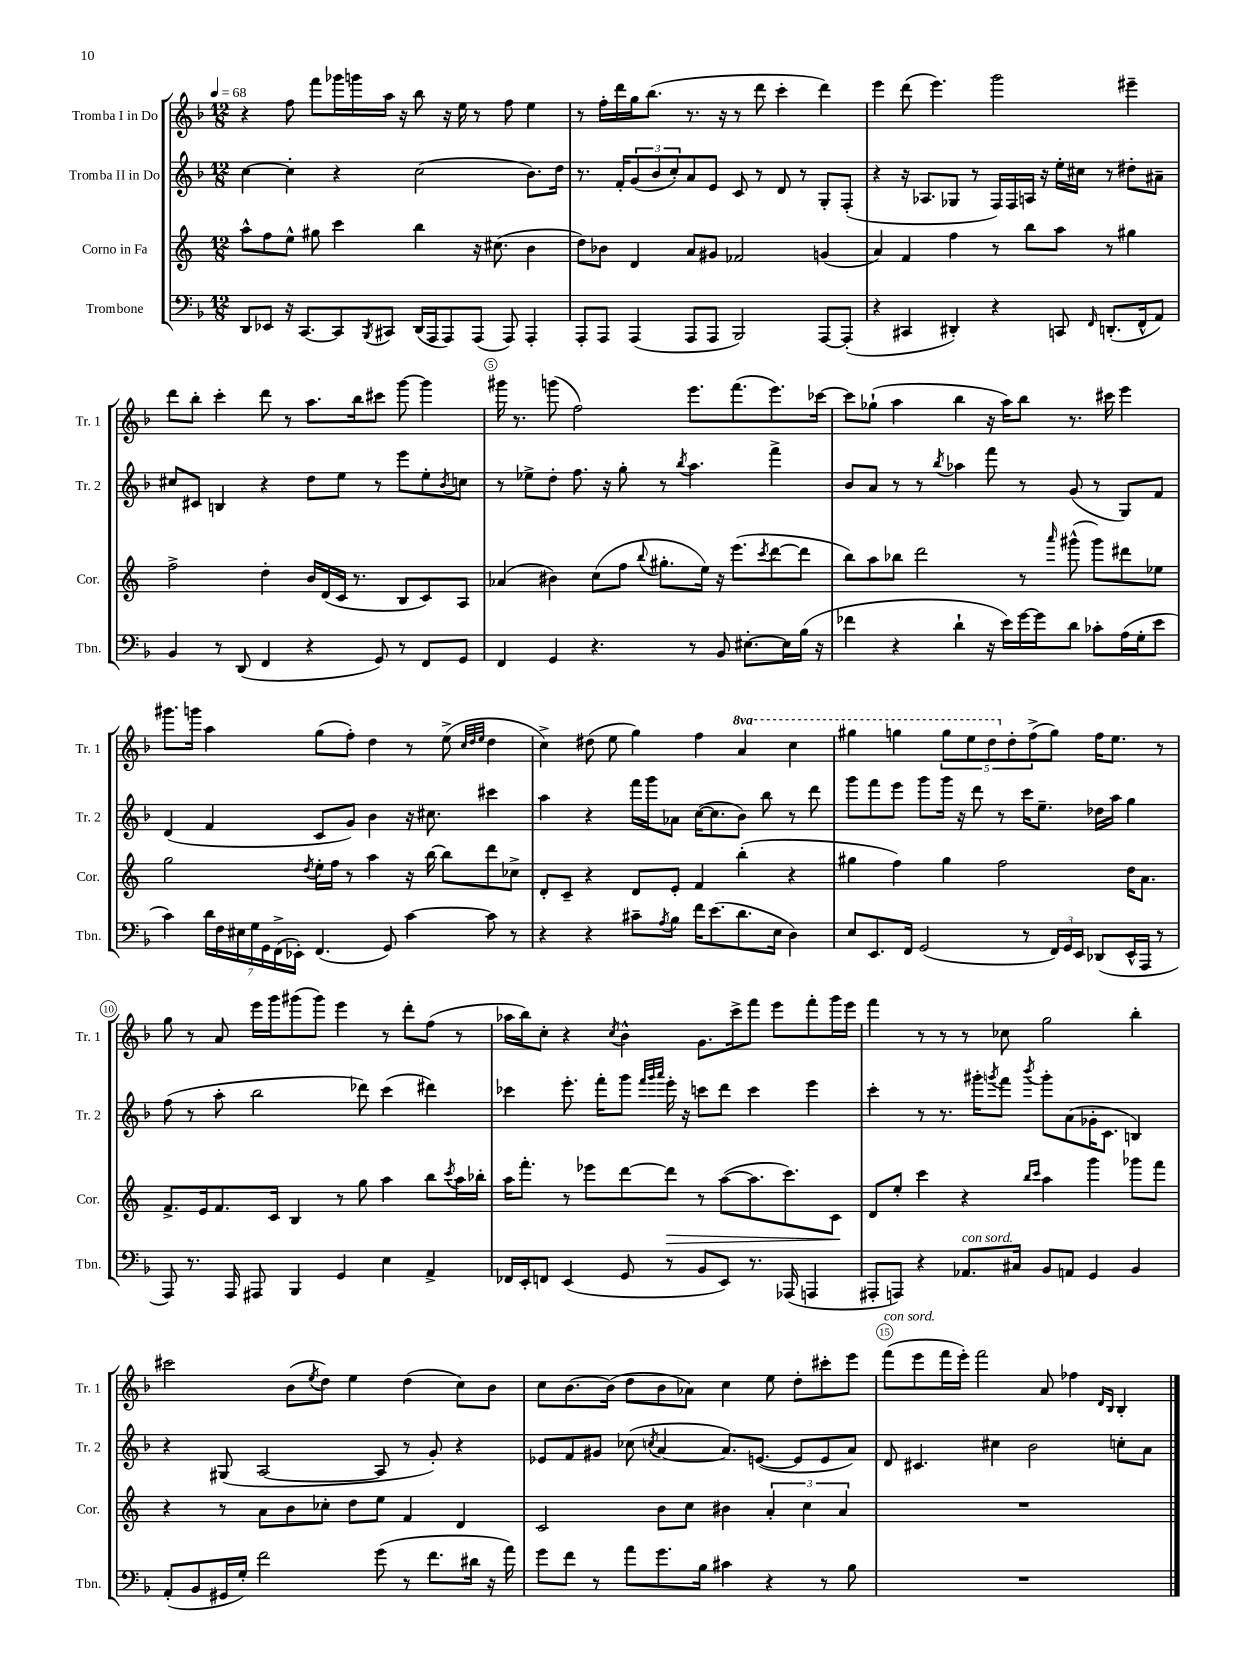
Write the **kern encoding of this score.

**kern	**kern	**kern	**kern
*staff4	*staff3	*staff2	*staff1
*clefF4	*clefG2	*clefG2	*clefG2
*k[b-]	*k[]	*k[b-]	*k[b-]
*M12/8	*M12/8	*M12/8	*M12/8
*MM68	*MM68	*MM68	*MM68
8DD/L	8aa^^\L	[4cc\	4r
8EE-/J	8ff\	.	.
16r	8ee^^\J	4cc'\]	8ff\
[8.CC/L	.	.	.
.	8gg#\	.	8fff\L
8CC/]	4ccc\	4r	16ggg-\L
.	.	.	16ggg\
8qBBB-/	.	.	.
8CC#/J	.	.	16aa\JJ
.	.	.	16r
(16DD/LL	4bb\	(2cc\	8bb-\
16AAA/J	.	.	.
8AAA/)	.	.	16r
.	.	.	16ee\
(8AAA/J	16r	.	8r
.	(8.cc#\	.	.
8AAA/)	.	.	8ff\
4AAA'/	4b\	8.b-\L)	4ee\
.	.	16dd\Jk	.
=	=	=	=
8AAA'/L	8dd\L)	8.r	8r
8AAA/J	8b-\J	.	16ff'\LL
.	.	16f'/LK	16ddd\
(4AAA/	4d/	(12g/	16gg\J
.	.	.	(8.bb-\J
.	.	12b-/	.
.	.	12cc'/)	.
8AAA/L	8a/L	8a/	8.r
8AAA/J	8g#/J	8e/J	.
.	.	.	16r
2BBB-/)	2f-/	8c/	8r
.	.	8r	8ddd\
.	.	8d/	4ccc'\
.	.	8r	.
[8AAA/L	(4g/	8G'/L	4ddd\)
(8AAA'/]J	.	(8F'/J	.
=	=	=	=
4r	4a/)	4r	4eee\
4CC#/	4f/	16r	(8ddd\
.	.	8.A-/L	.
.	.	.	4.eee\)
4DD#'/)	4ff\	8G-/J	.
.	.	8r	.
4r	8r	16F/LL)	2ggg\
.	.	16F/	.
.	8bb\L	16A/JJ	.
.	.	16r	.
8CC/	8aa\J	16ee'\LL	.
.	.	16cc#\JJ	.
16qqFF/	.	.	.
(8.DD'/L	8r	8r	.
.	4gg#\	8dd#'\L	4eee#~\
16FF^^/k	.	.	.
8AA/J)	.	8a#~\J	.
=	=	=	=
4BB-/	2ff^\	8cc#/L	8ddd\L
.	.	8c#/J	8bb-'\J
8r	.	4B/	4ccc'\
(8DD/	.	.	.
4FF/	4dd'\	4r	8ddd\
.	.	.	8r
4r	16b/LL	8dd\L	8.aa\L
.	(16d/	.	.
.	16c/JJ	8ee\J	.
.	8.r	.	16bb-\k
8GG/)	.	8r	8ccc#\J
8r	8B/L	8eee\L	[8ggg\
8FF/L	8c/)	8ee'\	4ggg\]
.	.	8qb-/	.
8GG/J	8A/J	8cc\J	.
=	=	=	=
4FF/	(4a-/	8r	16ggg#\
.	.	.	8.r
.	.	8ee-^\L	.
4GG/	4b#\)	8dd'\J	(8ggg\
.	.	8.ff\	2ff\)
4.r	(8cc\L	.	.
.	.	16r	.
.	8ff\J	8gg'\	.
.	8qqbb/	.	.
.	8.gg#'\L	8r	.
.	.	8qbb-/	.
8r	.	4.aa\	8.eee\L
.	16ee\Jk)	.	.
8BB-/	16r	.	.
.	(8.eee\L	.	(8.fff\
[8.E#'\L	.	.	.
.	8qccc/	.	.
.	[8ddd\	4fff^\	8.eee\)
16E#\]L	.	.	.
(16B-\JJ	8ddd\]J	.	.
16r	.	.	[16ccc-\Jk
=	=	=	=
4f-\	8bb\L)	8b-/L	8ccc-\]L
.	8aa\	8a/J	(8gg-`\J
4r	8bb-\J	8r	4aa\
.	2ddd\	8r	.
.	.	8qbb-/	.
4d`\	.	4aa-\	4bb-\
16r	.	8fff\	16r
16e\LL)	.	.	16aa\LK)
[16g\	8r	8r	8bb-\J
16g\]J	.	.	.
.	16qqaaa/	.	.
8d\J	(8ggg#^^\	(8g/	8.r
8c-'\L	8ggg#\L)	8r	.
.	.	.	16ccc#\
(16A\L	8ddd#\	8G/L)	4eee\
16G'\J	.	.	.
8e\J	8ee-\J	8f/J	.
=	=	=	=
4c\)	2gg\	(4d/	8.ggg#\L
.	.	.	16ggg\Jk
28d\LL	.	4f/	4aa\
28F\	.	.	.
28E#\	.	.	.
28G\	.	.	.
28GG\	.	.	.
(28FF^\	.	.	.
28EE-'\JJ)	.	.	.
.	8qdd/	.	.
(4.FF/	16ee'\LL	8c/L	(8gg\L
.	16ff\JJ	.	.
.	8r	8g/J)	8ff'\J)
.	4aa\	4b-\	4dd\
8GG/)	.	.	.
[4c\	16r	16r	8r
.	[16bb\	8.cc#\	.
.	8bb\]L	.	(8ee^\
.	.	.	32qqcc/LLL
.	.	.	32qqdd/
.	.	.	32qqee/JJJ
8c\]	8ddd\	4ccc#\	4dd\
8r	8cc-^\J	.	.
=	=	=	=
4r	8d'/L	4aa\	4cc^\)
.	8c~/J	.	.
4r	4r	4r	(8dd#\
.	.	.	8ee\
8c#~\L	8d/L	16fff\LL	4gg\)
.	.	16ggg\J	.
8qA/	.	.	.
8B-\J	8e'/J	8a-\J	.
16f\LK	4f/	([16cc\LK	4ff\
(8.e\	.	8.cc\]	.
8.d\	(4bb'\	8b-\J)	4aa/
.	.	8bb-\	.
16E\Jk	.	.	.
4D\)	4r	8r	4ccc\
.	.	8ddd\	.
=	=	=	=
8E/L	4gg#\	8ggg\L	4ggg#\
8.EE/	.	8fff\	.
.	4ff\)	8eee\J	4ggg\
16FF/Jk	.	.	.
(2GG/	.	8ggg\L	.
.	4gg#\	16ggg\Jk	10ggg\L
.	.	16r	.
.	.	.	10eee\
.	.	8ddd\	.
.	.	.	10ddd\
.	2ff\	8r	.
.	.	.	10dd'\
8r	.	16ccc\LK	.
.	.	.	(10ff^\
.	.	8.ee~\J	.
24FF/LL)	.	.	8gg\J)
24GG/	.	.	.
24EE/JJ	.	.	.
(8DD-/L	.	16dd-\LL	16ff\LK
.	.	16aa\JJ	8.ee\J
16EE^^/L	16dd\LK	4gg\	.
16AAA/JJ	8.a\J	.	.
8r	.	.	8r
=	=	=	=
8AAA/)	8.f^/L	(8ff\	8gg\
8.r	.	8r	8r
.	16e/k	.	.
.	8.f/	8aa'\	8a/
16AAA/	.	.	.
8AAA#/	.	2bb-\	16eee\LL
.	16c/Jk	.	16ggg\J
4BBB-/	4B/	.	(8ggg#\
.	.	.	8ggg#\J)
4GG/	8r	.	4eee\
.	8gg\	8ddd-\)	.
4E\	4aa\	(4ccc\	8r
.	.	.	8ddd'\L
4AA^/	8bb\L	4ddd#\)	(8ff\J
.	8qccc/	.	.
.	16aa\L	.	8r
.	16bb-'\JJ	.	.
=	=	=	=
16FF-/LL	16aa\LK	4ccc-\	16aa-\LL
16EE'/J	8.fff'\J	.	16bb-\J)
8FF/J	.	.	8cc'\J
(4EE/	8r	8.eee'\	4r
.	8eee-\L	.	.
.	.	16fff'\LK	.
.	.	.	8qcc/
8GG/	[8ddd\	8ggg\J	4b-^^\
.	.	32qqfff/LLL	.
.	.	32qqggg/	.
.	.	32qqaaa/JJJ	.
8r	8ddd\]J	16eee'\	.
.	.	16r	.
8BB-/L	8r	8ccc\L	8.g\L
8EE/J)	([8aa\L	8ddd\J	.
.	.	.	16ccc^\k
8.r	8.aa\]	4ccc\	8fff\J
.	.	.	8eee\L
(16AAA-/	8.ccc\)	.	.
4AAA/	.	4eee\	8fff'\
.	8c\J	.	16ggg\L
.	.	.	16eee\JJ
=	=	=	=
8AAA#'/L	8d/L	4ccc'\	4fff\
8AAA/J)	8ee'/J	.	.
4r	4ccc\	8r	8r
.	.	8.r	8r
8.AA-/L	4r	.	8r
.	.	16ggg#'\LK	.
.	.	8qggg/	.
.	.	8fff\J	8cc-\
16C#/Jk	.	.	.
.	16qqbb/LL	.	.
.	16qqccc/JJ	8qbbb-/	.
8BB-/L	4aa\	8ggg'\L	2gg\
8AA/J	.	(8a\	.
4GG/	4ggg\	16g-'\K	.
.	.	8.c\J	.
4BB-/	8ggg-\L	4B/)	4bb-'\
.	8fff\J	.	.
=	=	=	=
(8AA'/L	4r	4r	2ccc#\
8BB-/	.	.	.
16GG#/L	8r	(8G#/	.
16G'/JJ)	.	.	.
2f\	8a\L	[2A/	.
.	8b\	.	(8b-\L
.	.	.	8qee/
.	8cc-'\J	.	8dd\J)
.	8dd\L	.	4ee\
(8g\	8ee\J	8A/]	.
8r	4f/	8r	(4dd\
8.f\L	.	8g'/)	.
.	4d/	4r	8cc\L)
16d#\Jk	.	.	.
16r	.	.	8b-\J
16a\)	.	.	.
=	=	=	=
8g\L	2c/	8e-/L	8cc\L
8f\J	.	8f/	[8.b-\
8r	.	8g#/J	.
.	.	.	(16b-\]Jk
8a\L	.	(8cc-\	8dd\L
.	.	8qcc/	.
8.g\	8b\L	[4a/	8b-\
.	8cc\J	.	8a-\J)
16B-\Jk	.	.	.
4c#\	4b#\	8.a/]L)	4cc\
.	.	([8.e/J	.
4r	6a'/	.	8ee\
.	.	8e/]L	8dd'\L
.	6cc\	.	.
8r	.	8e/	8ccc#'\
.	6a/	.	.
8B-\	.	8a/J)	8eee\J
=	=	=	=
1.r	1.r	8d/	(8fff\L
.	.	4.c#/	8eee\
.	.	.	16fff\L
.	.	.	16eee'\JJ)
.	.	.	2fff\
.	.	4cc#\	.
.	.	2b-\	.
.	.	.	8a/
.	.	.	4ff-\
.	.	.	16qqd/LL
.	.	.	16qqB-/JJ
.	.	8cc'\L	4B-'/
.	.	8a\J	.
==	==	==	==
*-	*-	*-	*-
